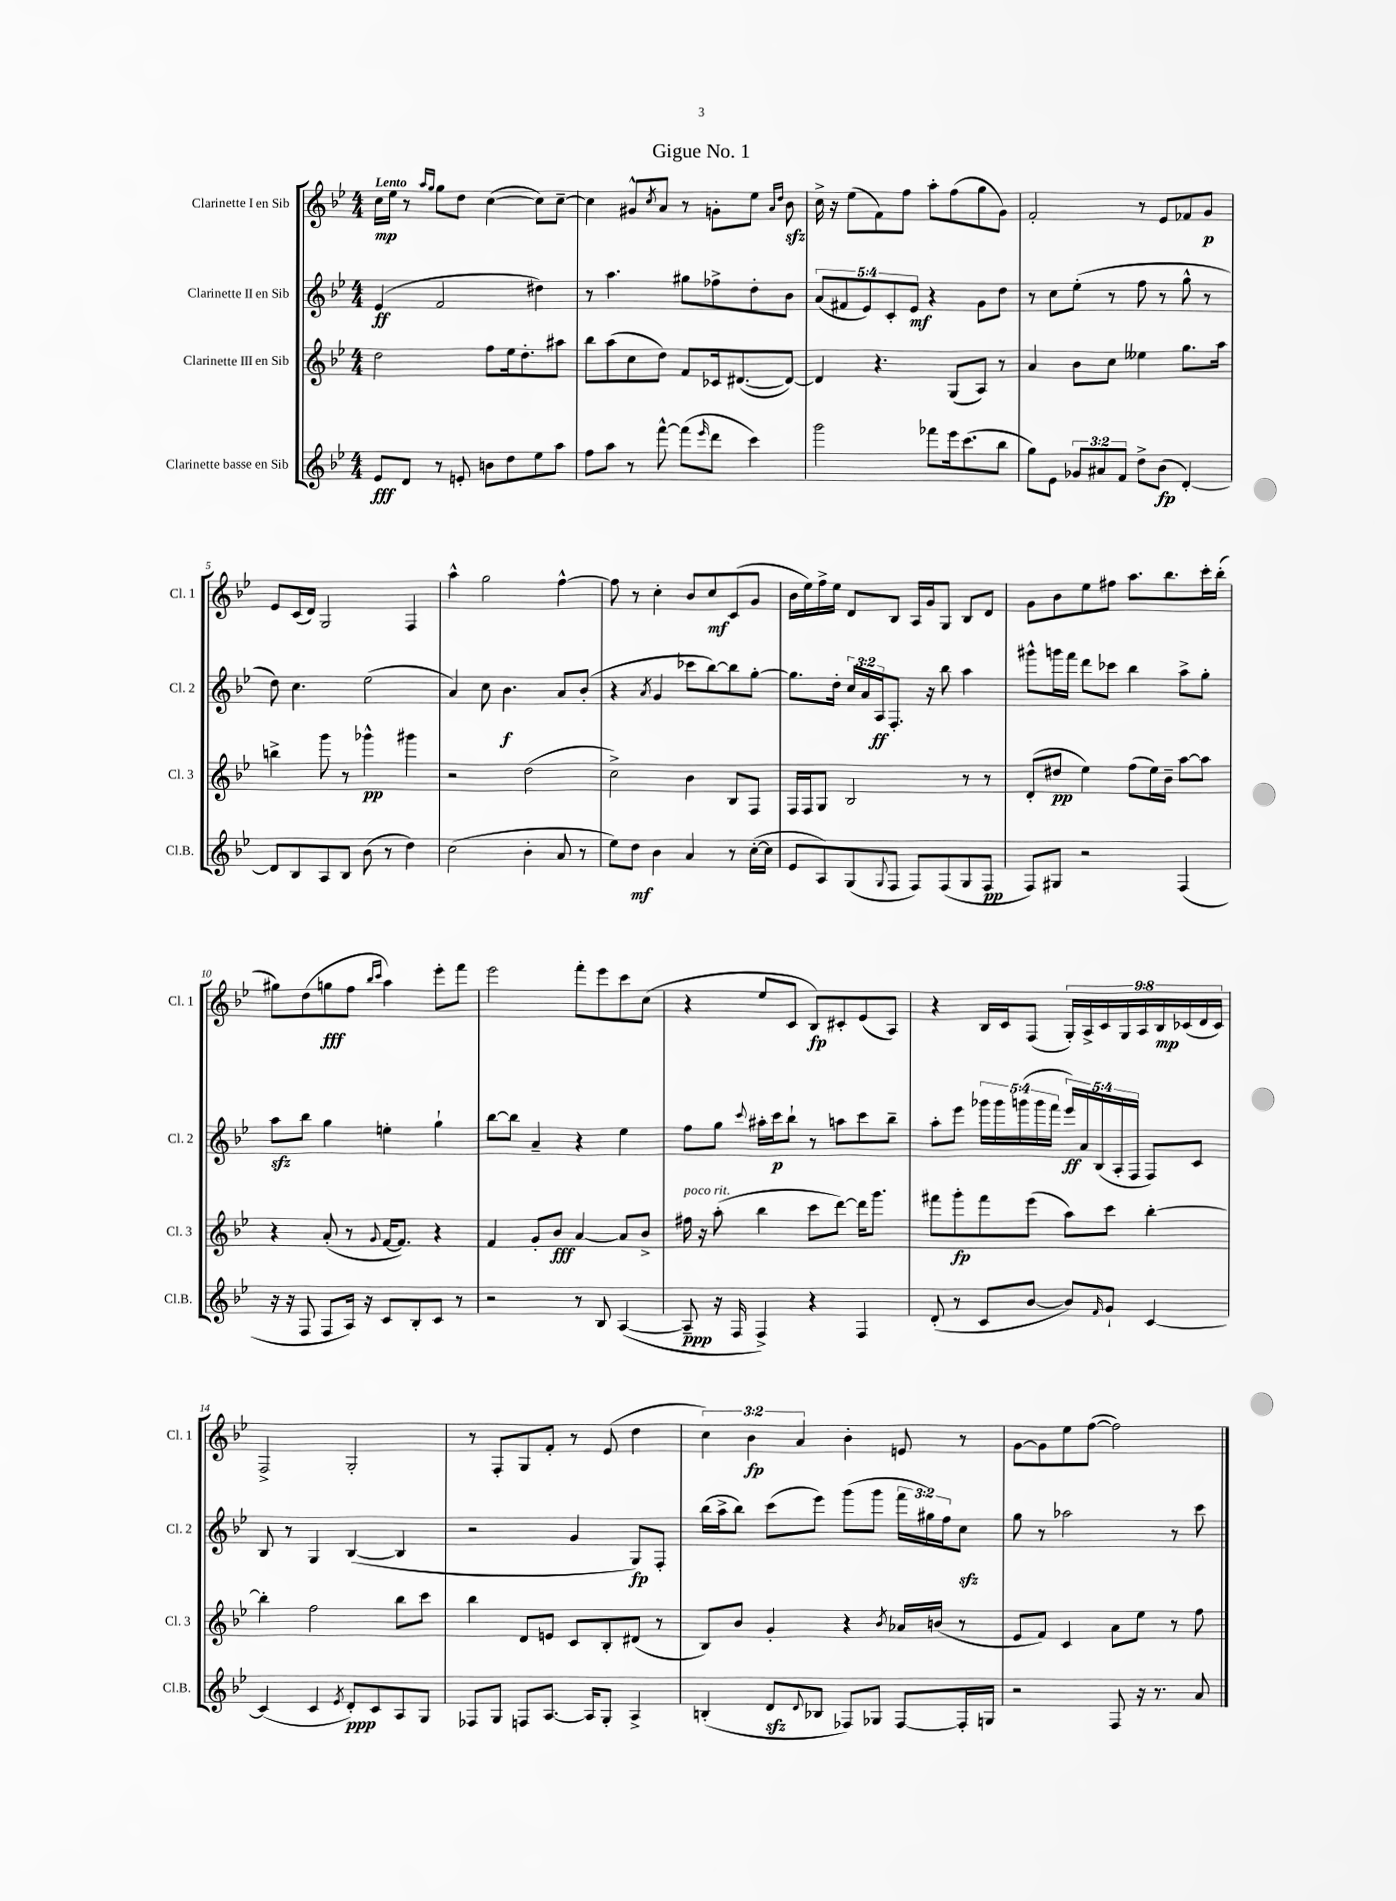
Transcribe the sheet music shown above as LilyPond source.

\header { title = "Gigue No. 1" }
<<
\new StaffGroup <<
\new Staff = "s0" \with { instrumentName = "Clarinette I en Sib" shortInstrumentName = "Cl. 1" } {
    \clef treble \key bes \major \numericTimeSignature \time 4/4 \override Staff.TupletNumber.text = #tuplet-number::calc-fraction-text \tempo "Lento"
    c''16\mp ees''16 r8 \grace { a''16 g''16 } g''8 d''8 c''4~( c''8) c''8~-- |
    c''4 gis'8-^ \acciaccatura { c''8 } a'8 r8 g'8-. ees''8 \grace { a'16 d''16 } bes'8\sfz |
    c''16-> r16 ees''8( f'8) f''8 a''8-. f''8( g''8 g'8) |
    f'2-. r8 ees'8 fes'8 g'8\p |
    ees'8 c'16( d'16) g2 f4 |
    a''4-^ g''2 f''4~-^ |
    f''8 r8 c''4-. bes'8 c''8\mf c'8( g'8 |
    bes'16 ees''16) f''16-> ees''16 d'8 bes8 a16 g'16 g8 bes8 d'8 |
    g'8 bes'8 ees''8 fis''8 a''8. bes''8. c'''16-. bes''16-.( |
    gis''8) d''8( g''8\fff f''8 \grace { bes''16 c'''16 } a''4) ees'''8-. f'''8 |
    ees'''2 f'''8-. ees'''8 c'''8 c''8( |
    r4 ees''8 c'8 bes8\fp) cis'8-. ees'8( a8) |
    r4 bes16 c'16 f8( \tuplet 9/8 { g16-.) a16-> c'16 g16 a16 bes16\mp ces'16( d'16 ces'16) } |
    f2-> g2-. |
    r8 f8-. g8 f'8-. r8 ees'8( d''4 |
    \tuplet 3/2 { c''4) bes'4\fp a'4 } bes'4-. e'8 r8 |
    g'8~ g'8 ees''8 f''8~( f''2) \bar "|." |
}
\new Staff = "s1" \with { instrumentName = "Clarinette II en Sib" shortInstrumentName = "Cl. 2" } {
    \clef treble \key bes \major \numericTimeSignature \time 4/4 \override Staff.TupletNumber.text = #tuplet-number::calc-fraction-text
    ees'4\ff( f'2 dis''4) |
    r8 a''4. gis''8 fes''8-> d''8-. bes'8 |
    \tuplet 5/4 { a'8( fis'8 ees'8) c'8-. ees'8\mf } r4 g'8 d''8 |
    r8 c''8 ees''8-.( r8 f''8 r8 g''8-^ r8 |
    d''8) c''4. ees''2( |
    a'4) c''8 bes'4.\f a'8 bes'8-.( |
    r4 \acciaccatura { a'8 } g'4 ces'''8 bes''8~) bes''8 g''8~-. |
    g''8. d''16-. \tuplet 3/2 { c''16 a'16 a16\ff } f8.-. r16 bes''8 a''4 |
    gis'''8-^ g'''16 f'''16 d'''8 ces'''8 bes''4 a''8-> g''8-. |
    a''8\sfz bes''8 g''4 e''4-. g''4-! |
    bes''8~ bes''8 a'4-- r4 ees''4 |
    f''8 g''8 \appoggiatura { c'''8 } ais''16-. c'''16\p bes''8-! r8 a''8 c'''8 bes''8-- |
    a''8-. ees'''8 \tuplet 5/4 { ges'''16 ges'''16 g'''16( g'''16 f'''16 } \tuplet 5/4 { ees'''16\ff) a'16 bes16( a16-. f16 } f8) c'8 |
    bes8 r8 g4 bes4~( bes4 |
    r2 g'4 g8\fp) f8-. |
    bes''16( a''16-> bes''8) c'''8( ees'''8) g'''8( g'''8 \tuplet 3/2 { f'''16 gis''16) f''16 } c''8\sfz |
    g''8 r8 aes''2 r8 c'''8 \bar "|." |
}
\new Staff = "s2" \with { instrumentName = "Clarinette III en Sib" shortInstrumentName = "Cl. 3" } {
    \clef treble \key bes \major \numericTimeSignature \time 4/4
    d''2 f''8 ees''16 d''8.-. ais''8 |
    bes''8 a''8( c''8 d''8) f'8 ces'16 dis'8.~( dis'8~) |
    dis'4 r4. g8( a8) r8 |
    a'4 bes'8 c''8 eeses''4 g''8. a''16 |
    b''4-> g'''8 r8 ges'''4-^\pp gis'''4 |
    r2 d''2( |
    c''2->) bes'4 bes8 f8 |
    f16 f16 g8 bes2 r8 r8 |
    d'8-.( dis''8\pp ees''4) f''8( ees''16) bes'16-- a''8~ a''8 |
    r4 a'8-.( r8 \appoggiatura { g'8 } f'16~ f'8.) r4 |
    f'4 g'8-. bes'8\fff a'4~ a'8 bes'8-> |
    fis''16^\markup { \italic "poco rit." } r16 a''8-.( bes''4 c'''8 d'''8~) d'''16 g'''8. |
    fis'''8 g'''8-.\fp fis'''8 ees'''8( a''8) c'''8 bes''4~-. |
    bes''4-. f''2 bes''8 c'''8 |
    bes''4 d'8 e'8 c'8 bes8-. dis'8( r8 |
    bes8) bes'8 g'4-. r4 \acciaccatura { bes'8 } aes'16 b'16( r8 |
    ees'8 f'8) c'4 a'8 ees''8 r8 f''8 \bar "|." |
}
\new Staff = "s3" \with { instrumentName = "Clarinette basse en Sib" shortInstrumentName = "Cl.B." } {
    \clef treble \key bes \major \numericTimeSignature \time 4/4 \override Staff.TupletNumber.text = #tuplet-number::calc-fraction-text
    ees'8\fff d'8 r8 e'8-. b'8 d''8 ees''8 a''8 |
    f''8 a''8 r8 f'''8~-^ f'''8( \grace { ees'''16 } d'''8 c'''4) |
    g'''2 fes'''8 ees'''16 c'''8.( bes''8 |
    g''8) ees'8 \tuplet 3/2 { ges'8 ais'8 f'8 } d''8-> bes'8\fp( d'4~-.) |
    d'8 bes8 a8 bes8 bes'8( r8 d''4) |
    c''2( bes'4-. a'8 r8 |
    ees''8) d''8\mf bes'4 a'4 r8 c''16~-.( c''16 |
    ees'8 a8) g8( \appoggiatura { g8 } f8 f8) f8( g8 f8\pp |
    f8) gis8 r2 f4( |
    r16 r16 f8 f8 a16) r16 c'8 bes8-. c'8 r8 |
    r2 r8 bes8 a4~( |
    a8--\ppp r16 f16 f4->) r4 f4 |
    d'8-.( r8 c'8 bes'8~ bes'8) \grace { f'16 } g'8-! c'4~ |
    c'4( c'4 \acciaccatura { ees'8 } d'8-.\ppp) c'8 a8 g8 |
    fes8 g8 f8 a8.~ a16 g8-. a4-> |
    b4-.( d'8\sfz \appoggiatura { d'8 } bes8 fes8) ges8 fes8~ fes16-. g16 |
    r2 f8 r16 r8. a'8 \bar "|." |
}
>>
>>
